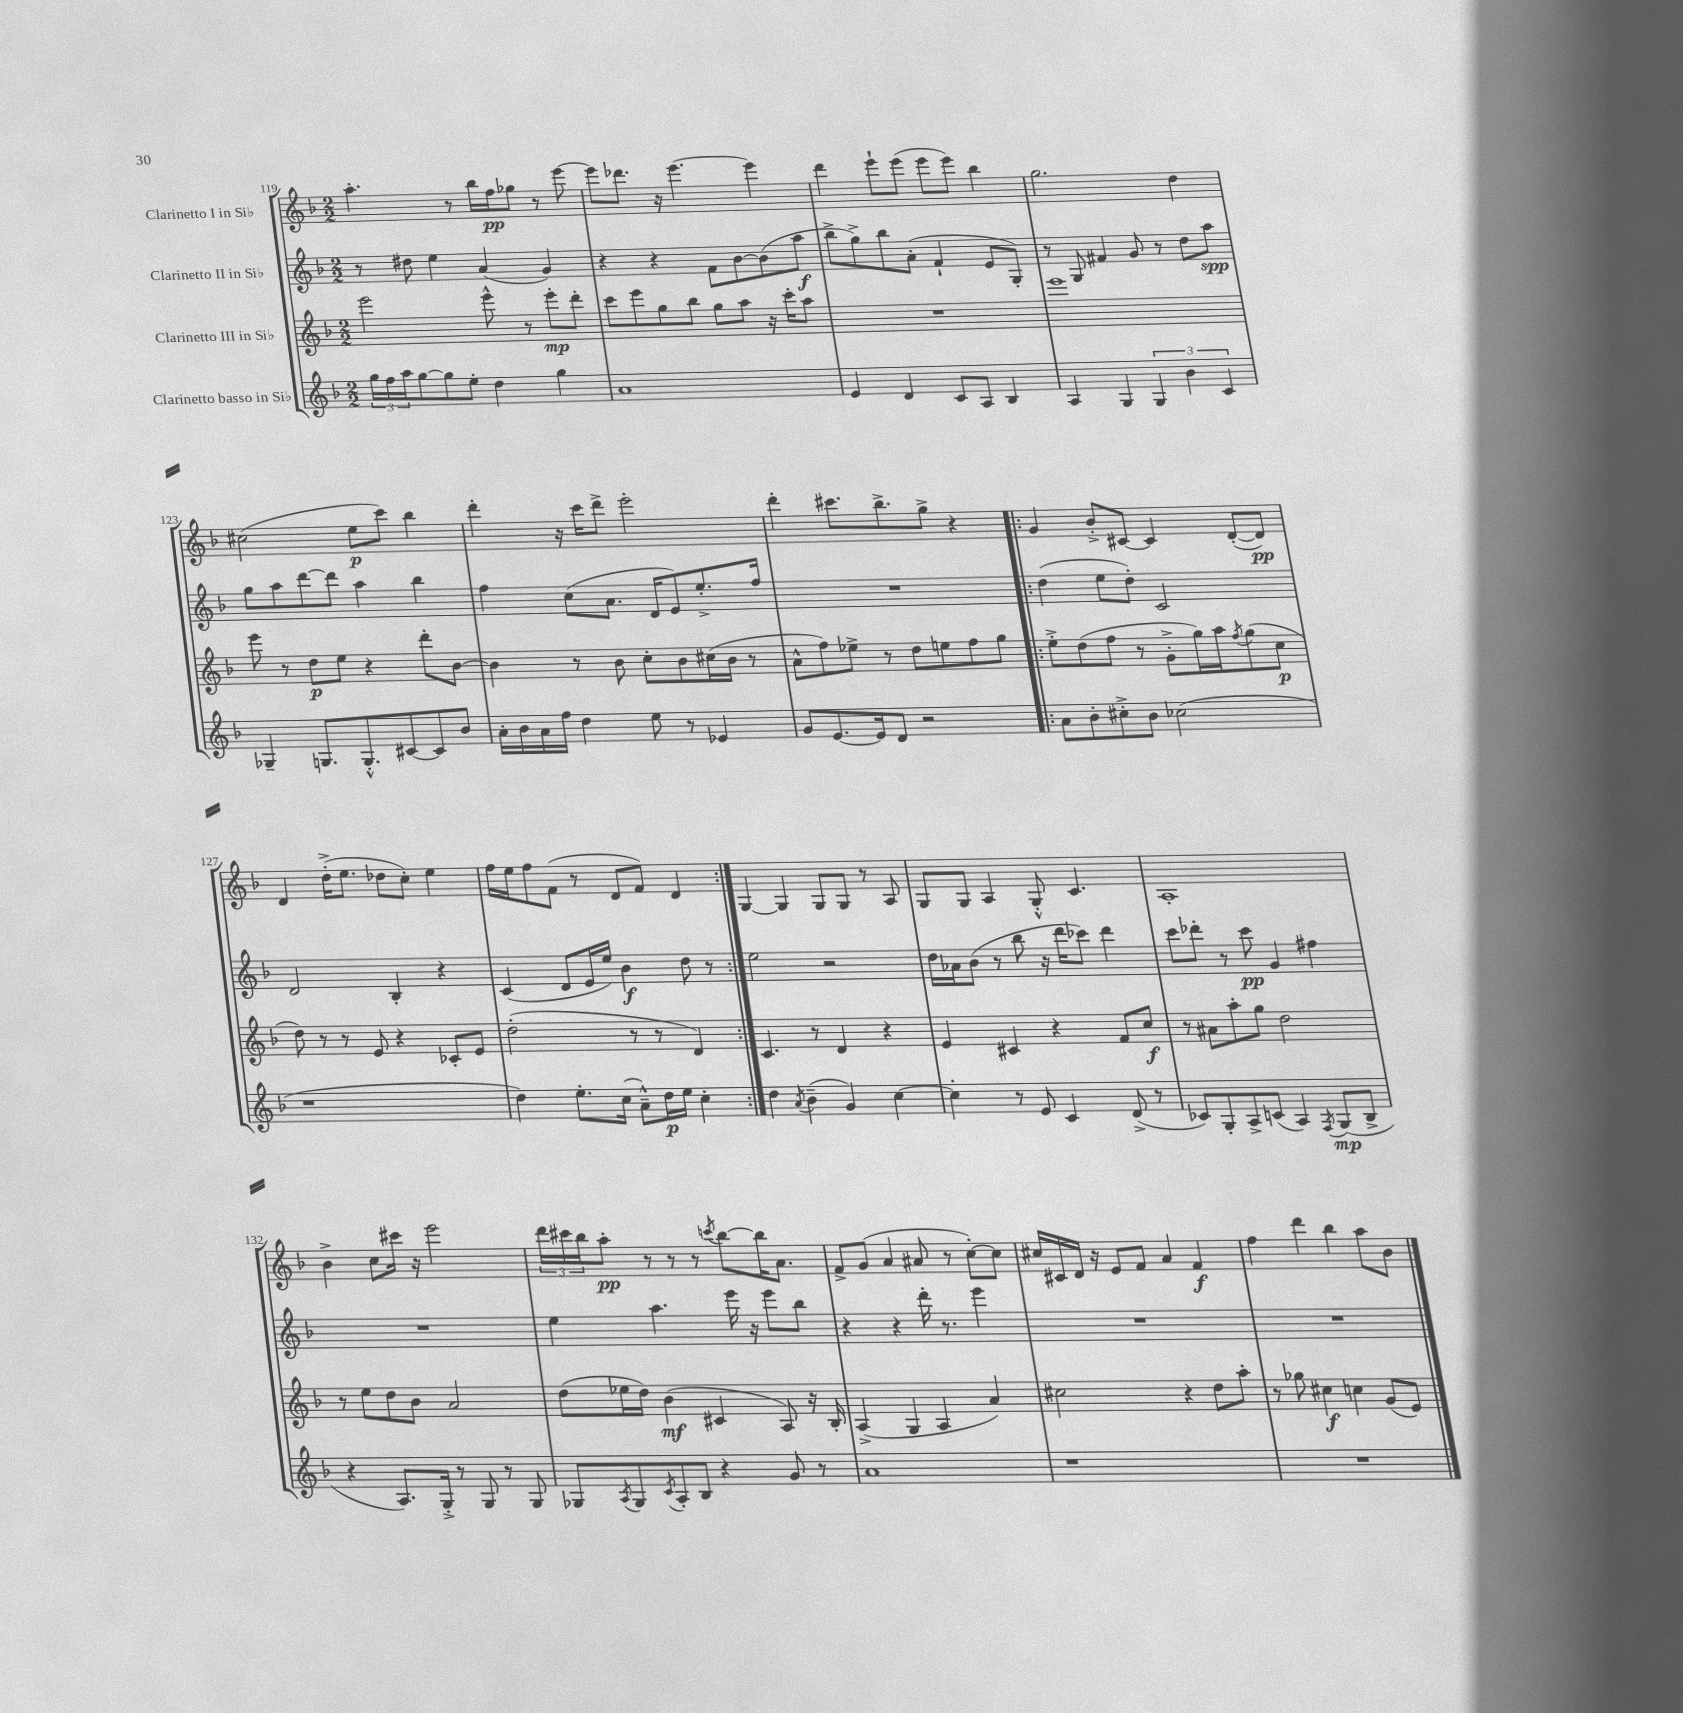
<<
\new StaffGroup <<
\new Staff = "s0" \with { instrumentName = "Clarinetto I in Sib" } {
    \clef treble \key f \major \numericTimeSignature \time 2/2
    a''4.-. r8 bes''16 f''16\pp ges''8 r8 e'''8~ |
    e'''8 des'''8. r16 e'''4.~ e'''4 |
    d'''4 e'''8-! e'''8( e'''8 e'''8) bes''4 |
    g''2. d''4 |
    cis''2( e''8\p c'''8) bes''4 |
    d'''4-. r16 c'''16 d'''8-> e'''2-. |
    d'''4-. cis'''8. bes''8.-> g''8-> r4 |
    \repeat volta 2 { g'4 bes'8-.-> cis'8~ cis'4 d'8~-.( d'8\pp) |
    d'4 d''16-.->( e''8. des''8 c''8-.) e''4 |
    f''16 e''16 f''8 f'8( r8 d'8 f'8) d'4 | }
    g4~ g4 g8 g8 r8 a8 |
    g8 g8 a4 g8-.-^ c'4. |
    a1-. |
    bes'4-> c''8 cis'''16 r16 e'''2 |
    \tuplet 3/2 { d'''16 cis'''16 bes''16 } a''8-.\pp r8 r8 r8 \acciaccatura { c'''8 } bes''8~ bes''16 a'8. |
    f'8-> g'8( a'4 ais'8 r8 c''8~-.) c''8 |
    cis''16 cis'16 d'16 r16 e'8 f'8 a'4 f'4\f |
    f''4 d'''4 bes''4 a''8 bes'8 \bar "|." |
}
\new Staff = "s1" \with { instrumentName = "Clarinetto II in Sib" } {
    \clef treble \key f \major \numericTimeSignature \time 2/2
    r8 dis''8 e''4 a'4( g'4) |
    r4 r4 f'8 bes'8~ bes'8( a''8\f |
    bes''8-> g''8->) bes''8 a'8-.( f'4-! e'8 g8-.) |
    r8 g8 fis'4 g'8 r8 d''8 a''8\spp |
    g''8 a''8 d'''8~ d'''8 a''4 bes''4 |
    f''4 c''8( a'8. d'16 e'8) e''8.-.-> f''16 |
    R1 |
    \repeat volta 2 { d''4( e''8 d''8-.) c'2 |
    d'2 bes4-. r4 |
    c'4( d'8 e'16 e''16) bes'4\f d''8 r8 | }
    e''2 r2 |
    d''16 aes'16 bes'8( r8 bes''8 r16 d'''16 ces'''8) d'''4 |
    c'''8 des'''8-. r8 c'''8\pp g'4 fis''4 |
    R1 |
    e''4 a''4. e'''16 r16 e'''8 bes''8 |
    r4 r4 d'''16-. r8. e'''4 |
    R1 |
    R1 \bar "|." |
}
\new Staff = "s2" \with { instrumentName = "Clarinetto III in Sib" } {
    \clef treble \key f \major \numericTimeSignature \time 2/2
    e'''2 e'''8-^ r8 e'''8-.\mp d'''8-. |
    c'''8 e'''8 g''8 bes''8 g''8 a''8 r16 c'''16-. a''8 |
    R1 |
    e'''1 |
    e'''8 r8 d''8\p e''8 r4 d'''8-. bes'8~ |
    bes'4 r8 bes'8 c''8-. bes'8 cis''16( bes'16 r8 |
    a'8-^ f''8) ees''8-> r8 d''8 e''8 f''8 g''8 |
    \repeat volta 2 { e''8-.-> d''8( f''8 r8 g'8-.-> g''16) a''16 \acciaccatura { f''8 } g''8( c''8\p |
    d''8) r8 r8 e'8 r4 ces'8-. e'8 |
    d''2-.( r8 r8 d'4) | }
    c'4. r8 d'4 r4 |
    e'4 cis'4 r4 f'8 c''8\f |
    r8 ais'8 a''8-. g''8 d''2 |
    r8 e''8 d''8 bes'8 a'2 |
    d''8( ees''16 d''16) bes'4\mf( cis'4 a8) r16 bes16-. |
    a4->( g4 a4 a'4) |
    cis''2 r4 d''8 a''8-. |
    r8 ges''8 cis''4\f c''4 g'8( e'8) \bar "|." |
}
\new Staff = "s3" \with { instrumentName = "Clarinetto basso in Sib" } {
    \clef treble \key f \major \numericTimeSignature \time 2/2
    \tuplet 3/2 { g''16 f''16 a''16 } g''8~ g''8 e''8-. d''4 g''4 |
    a'1 |
    e'4 d'4 c'8 a8 bes4 |
    a4 g4 \tuplet 3/2 { g4 bes'4 c'4 } |
    ges4-- g8. g8.-.-^ cis'8~ cis'8 bes'8 |
    a'16-. bes'16 a'16 f''16 d''4 e''8 r8 ees'4 |
    g'8 e'8.~ e'16 d'8 r2 |
    \repeat volta 2 { a'8 bes'8-. cis''8-.-> bes'8 ces''2( |
    r1 |
    d''4) e''8.-. c''16( a'8---^) d''16\p e''16 c''4-. | }
    d''4 \acciaccatura { a'8 } bes'4--( g'4) c''4~ |
    c''4-. r8 e'8 c'4 d'8->( r8 |
    ces'8) g8-. a8-> c'8( a4) \acciaccatura { f8 } g8\mp( bes8-> |
    r4 a8.) g16-.-> r8 g8 r8 g8 |
    ges8 \acciaccatura { a8 } ges8 \acciaccatura { c'8 } a8-. bes8 r4 g'8 r8 |
    a'1 |
    r1 |
    R1 \bar "|." |
}
>>
>>
\layout { \context { \Score currentBarNumber = #119 } }
